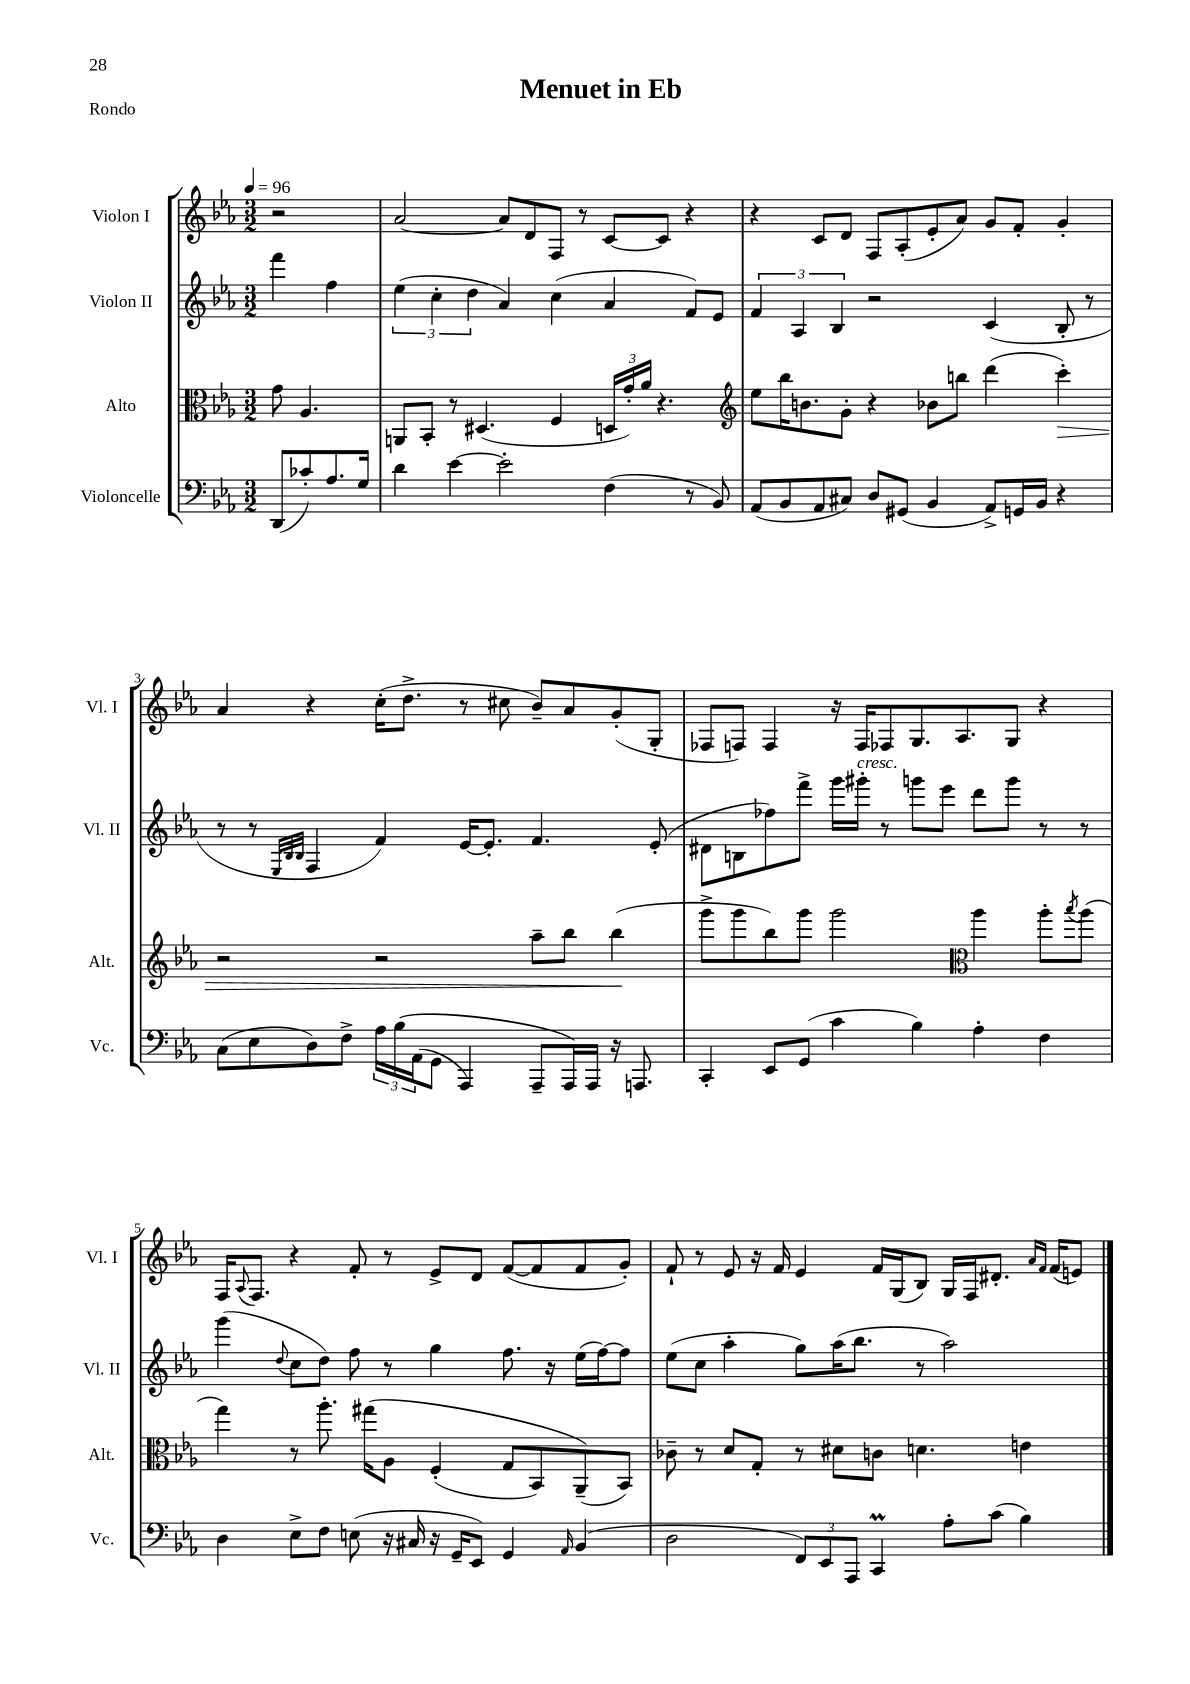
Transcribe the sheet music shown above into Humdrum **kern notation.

**kern	**kern	**kern	**kern
*staff4	*staff3	*staff2	*staff1
*clefF4	*clefC3	*clefG2	*clefG2
*k[b-e-a-]	*k[b-e-a-]	*k[b-e-a-]	*k[b-e-a-]
*M3/2	*M3/2	*M3/2	*M3/2
*MM96	*MM96	*MM96	*MM96
(8DD/L	8g\	4fff\	2r
8c-'/)	4.A-/	.	.
8.A-/	.	4ff\	.
16G/Jk	.	.	.
=	=	=	=
4d\	8AA/L	(6ee-\	[2a-/
.	8BB-'/J	.	.
.	.	6cc'\	.
[4e-\	8r	.	.
.	.	6dd\	.
.	(4.D#/	.	.
2e-'\]	.	4a-/)	8a-/]L
.	.	.	8d/
.	4F/	(4cc\	8F/J
.	.	.	8r
(4F\	24D/LL	4a-/	[8c/L
.	24g'/)	.	.
.	24a-/JJ	.	.
.	4.r	.	8c/]J
8r	.	8f/L)	4r
8BB-/)	.	8e-/J	.
=	=	=	=
*	*clefG2	*	*
(8AA-/L	8ee-\L	6f/	4r
8BB-/	16bb-\K	.	.
.	.	6A-/	.
.	8.b\	.	.
8AA-/	.	.	8c/L
.	.	6B-/	.
8C#/J)	8g'\J	.	8d/J
8D/L	4r	2r	8F/L
(8GG#/J	.	.	(8A-'/
4BB-/	8b-\L	.	8e-'/
.	8bb\J	.	8a-/J)
8AA-^/L)	(4ddd\	(4c/	8g/L
16GG/L	.	.	8f'/J
16BB-/JJ	.	.	.
4r	4ccc'\)	8B-'/	4g'/
.	.	8r	.
=	=	=	=
(8C\L	2r	8r	4a-/
8E-\	.	8r	.
.	.	32qqE-/LLL	.
.	.	32qqB-/	.
.	.	32qqB-/JJJ	.
8D\)	.	4F/	4r
8F^\J	.	.	.
24A-\LL	2r	4f/)	(16cc'\LK
&(24B-\	.	.	.
.	.	.	8.dd^\J
(24AA-\J	.	.	.
8GG\J	.	.	.
4AAA-/)	.	[16e-/LK	8r
.	.	8.e-'/]J	.
.	.	.	8cc#\
8AAA-~/L	8aa-~\L	4.f/	8b-~/L)
16AAA-/L&)	8bb-\J	.	8a-/
16AAA-/JJ	.	.	.
16r	(4bb-\	.	(8g'/
8.AAA/	.	.	.
.	.	(8e-'/	8G'/J
=	=	=	=
4CC'/	8ggg^\L	8d#\L	8F-/L
.	8ggg\	8B\	8F/J)
8EE-/L	8bb-\)	8ff-\)	4F/
(8GG/J	8ggg\J	8fff^\J	.
4c\	2ggg\	16ggg\LL	16r
.	.	16ggg#'\JJ	16F/LK
.	.	8r	8F-/
4B-\)	.	8ggg\L	8.G/
.	.	8eee-\J	.
.	.	.	8.A-/
*	*clefC3	*	*
4A-'\	4aa-\	8ddd\L	.
.	.	8ggg\J	8G/J
4F\	8aa-'\L	8r	4r
.	8qbb-/	.	.
.	(8aa-\J	8r	.
=	=	=	=
4D\	4gg\)	(4ggg\	16F/LK
.	.	.	8qqA-/
.	.	.	8.F/J
.	.	8qqdd/	.
8E-^\L	8r	8cc\L	4r
8F\J	8.aa-'\	8dd\J)	.
(8E\	.	8ff\	8f'/
.	&(16gg#\LK	.	.
16r	8A-\J	8r	8r
16C#/	.	.	.
16r	(4F'/	4gg\	8e-^/L
16GG~/LK	.	.	.
8EE-/J)	.	.	8d/J
4GG/	8G/L	8.ff\	([8f/L
.	8BB-/)	.	8f/]
.	.	16r	.
16qqAA-/	.	.	.
(4BB-/	(8AA-~/&)	(16ee-\LL	8f/
.	.	[16ff\J)	.
.	8BB-/J)	8ff\]J	8g'/J)
=	=	=	=
2D\	8c-~\	(8ee-\L	8f`/
.	8r	8cc\J	8r
.	8d/L	4aa-'\	8e-/
.	8G'/J	.	16r
.	.	.	16f/
12FF/L)	8r	8gg\L)	4e-/
12EE-/	.	.	.
.	8d#\L	(16aa-\K	.
12AAA-/J	.	.	.
.	.	8.bb-\J	.
4CC/	8c\J	.	16f/LL
.	.	.	(16G/J
.	4.d\	8r	8B-/J)
8A-'\L	.	2aa-\)	16G/LL
.	.	.	16F/J
(8c\J	.	.	8.d#'/J
4B-\)	4e\	.	.
.	.	.	16qqa-/LL
.	.	.	16qqf/JJ
.	.	.	(16f/LK
.	.	.	8e/J)
==	==	==	==
*-	*-	*-	*-
